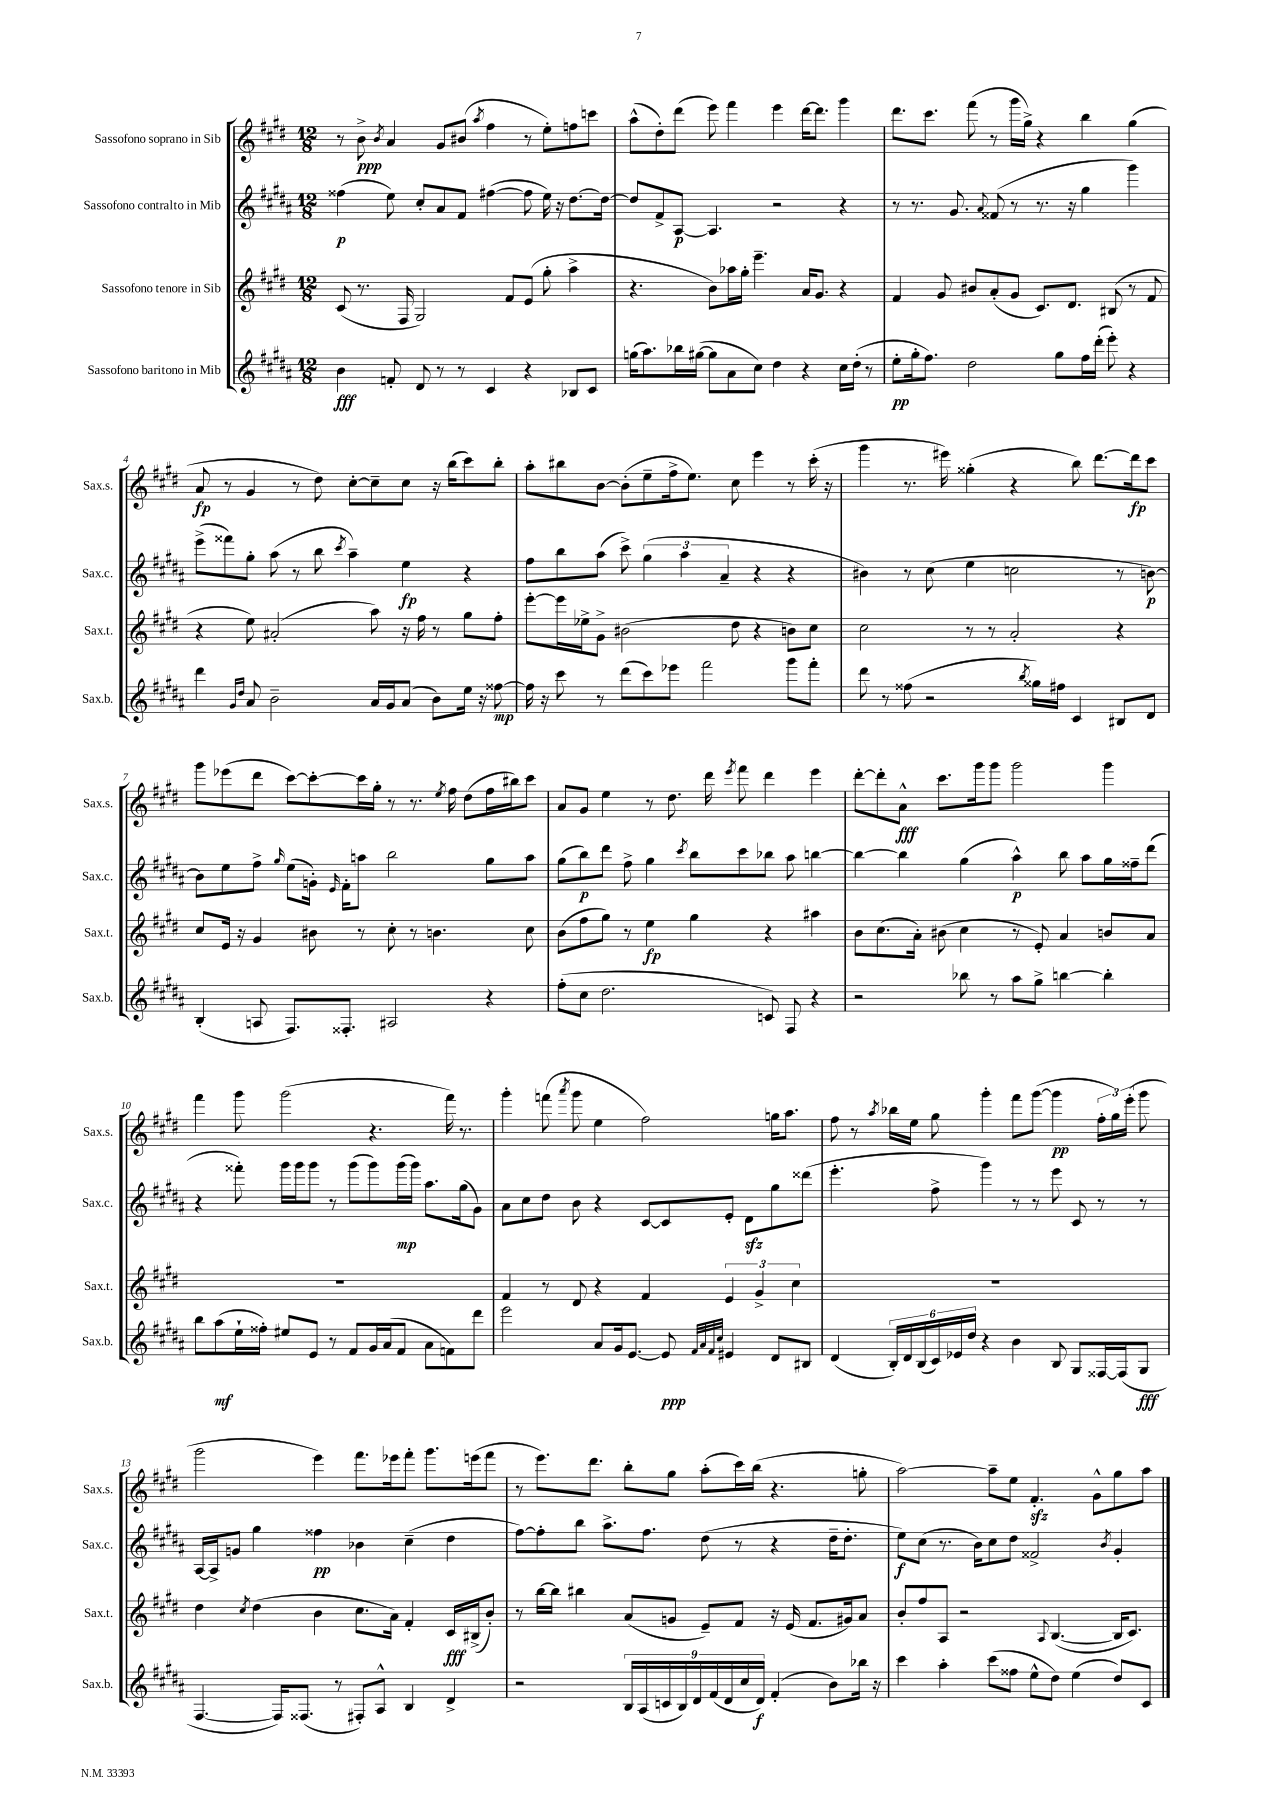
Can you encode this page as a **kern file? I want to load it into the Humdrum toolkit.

**kern	**kern	**kern	**kern
*staff4	*staff3	*staff2	*staff1
*clefG2	*clefG2	*clefG2	*clefG2
*k[f#c#g#d#a#]	*k[f#c#g#d#]	*k[f#c#g#d#a#]	*k[f#c#g#d#]
*M12/8	*M12/8	*M12/8	*M12/8
4b	(8c#	(4ff##	8r
.	8.r	.	8b^
.	.	.	8qb
8f'	.	8ee)	4a
.	16F#	.	.
8d#	2G#)	8cc#'	.
8r	.	8a#	8g#
8r	.	8f#	(8b#
.	.	.	8qaa
4c#	.	([4ff#	4ff#
.	8f#	.	.
4r	(8e	8ff#]	8r
.	8gg#'	16ee)	8ee')
.	.	16r	.
8B-	4aa^	[8.dd#	8ff
8c#	.	.	8ccc
.	.	16dd#_	.
=	=	=	=
(16gg	4.r	8dd#]	(8aa^^
8.aa#)	.	.	.
.	.	8f#^	8dd#')
16bb-	.	[8A#	(8ddd#
([16gg#	.	.	.
8gg#]	8b)	4.A#]	8eee)
8a#	16aa-	.	4fff#
.	16gg#'	.	.
8cc#)	4.eee~	.	.
4dd#	.	2r	4eee
4r	16a	.	[16ddd#
.	8.g#	.	8.ddd#]
16cc#	4r	4r	4ggg#
(16dd#'	.	.	.
8r	.	.	.
=	=	=	=
8ee'	4f#	8r	8.ddd#
16gg#'	.	8.r	.
8.ff#)	.	.	8.ccc#
.	8g#	.	.
.	.	8.g#	.
2dd#	8b#	.	(8fff#
.	.	8qqa#	.
.	(8a'	(8f##	8r
.	8g#	8r	16ggg#
.	.	.	16gg#^)
.	8.c#)	8.r	4r
8gg#	.	.	.
.	8.d#	16r	.
16ff#	.	4gg#	4bb
(16ddd#'	.	.	.
8eee')	(8B#	.	.
4r	8r	4ggg#)	(4gg#
.	8f#	.	.
=	=	=	=
4ddd#	4r	(8eee^	8a
.	.	8fff##)	8r
16qqg#	.	.	.
16qqdd#	.	.	.
8a#	8ee)	8gg#'	4g#
2b~	(2a#'	(8aa#	.
.	.	8r	8r
.	.	8bb	8dd#)
.	.	8qccc#	.
.	.	4aa#~)	[8cc#'
16a#	8aa)	.	8cc#~]
16g#	.	.	.
(8a#	16r	4ee	8cc#
.	16ff#	.	.
8b)	8r	.	16r
.	.	.	(16bb
16ee	8gg#	4r	8ccc#)
16r	.	.	.
[8ff##	8ff#'	.	8bb'
=	=	=	=
16ff##]	[8eee'	8ff#	8aa'
16r	.	.	.
8ccc#	16eee]	8bb	8bb#
.	16ee-^	.	.
8r	8g#^	(8aa#	[8b
(8ddd#	(2b#	8ccc#^)	(8b']
8ccc#)	.	(6gg#	8ee~
8eee-	.	.	16ff#^
.	.	6aa#	.
.	.	.	8.ee)
2fff#	.	.	.
.	.	6a#~	.
.	8dd#	.	8cc#
.	4r	4r	4eee
8ggg#	8b)	4r	8r
8fff#'	8cc#	.	(16ccc#'
.	.	.	16r
=	=	=	=
8ddd#	2cc#	4b#)	4ggg#
8r	.	.	.
(8ff##	.	8r	8.r
2r	.	(8cc#	.
.	.	.	16eee#)
.	8r	4ee	(4gg##'
.	8r	.	.
.	2a'	2cc	4r
8qbb	.	.	.
16gg##)	.	.	.
16ff#	.	.	.
4c#	.	.	8bb)
.	.	.	[8.ddd#
8B#	4r	8r	.
.	.	.	16ddd#]
8d#	.	[8b)	8ccc#
=	=	=	=
(4B'	8cc#	8b]	8ggg#
.	16e	8ee	(8eee-
.	16r	.	.
8A	4g#	8ff#^	8ddd#
.	.	16qqgg#	.
8.F#)	.	(8ee	[8ccc#)
.	8b#	16g')	8ccc#'_
.	.	16qqe	.
8.F##'	.	16f#'	.
.	8r	8aa	16ccc#]
.	.	.	16gg#'
2A#	8cc#'	2bb	8r
.	8r	.	8.r
.	4.b	.	.
.	.	.	8qee
.	.	.	16ff#
.	.	.	(8dd#
4r	.	8gg#	16ff#
.	.	.	16bb#)
.	8cc#	8aa	8ccc#
=	=	=	=
(8ff#'	(8b	(8gg#	8a
8cc#	8ff#	8bb)	8g#
2.dd#	8gg#)	8ddd#	4ee
.	8r	8ff#^	.
.	4ee	4gg#	8r
.	.	.	8.dd#
.	.	8qccc#	.
.	4gg#	8bb	.
.	.	.	16ddd#
.	.	.	8qeee
.	.	8ccc#	8fff#
8c)	4r	8bb-	4ddd#
8F#	.	8aa#	.
4r	4aa#	[4bb	4eee
=	=	=	=
2r	8b	4bb_	[8ddd#'
.	(8.cc#	.	8ddd#']
.	.	4bb]	8a^^
.	16a')	.	.
.	(8b#	.	8.ccc#
8bb-	4cc#	(4gg#	.
.	.	.	16ggg#
8r	.	.	8ggg#
8aa#	8r	4aa#^^)	2ggg#
8gg#^	8e')	.	.
[4bb	4a	8bb	.
.	.	8aa#	.
4bb']	8b	16gg#	4ggg#
.	.	16ff##~	.
.	8a	(8ddd#	.
=	=	=	=
8bb	1.r	4r	4fff#
(8aa#	.	.	.
16ee`	.	8fff##')	8ggg#
16ff##')	.	.	.
8ee#	.	16ggg#	(2ggg#
.	.	16ggg#	.
8e	.	8ggg#	.
8r	.	8r	.
8f#	.	(8ggg#	.
16g#	.	8ggg#)	4.r
(16a#	.	.	.
8f#	.	(16ggg#	.
.	.	16ggg#)	.
8a#	.	8.aa#	.
8f)	.	.	16fff#)
.	.	(16gg#	8.r
8ddd#	.	8g#)	.
=	=	=	=
2eee	4f#	8a#	4ggg#'
.	.	8cc#	.
.	8r	8dd#	(8fff
.	.	.	8qaaa
.	8d#	8b	8ggg#
8a#	4r	4r	4ee
16g#	.	.	.
[8.e	.	.	.
.	4f#	[8c#	2ff#)
8e]	.	8c#]	.
32qqf#	.	.	.
32qqa#	.	.	.
32qqf#	.	.	.
32qqcc#	.	.	.
4e#	6e	8e'	.
.	.	8d#	.
.	6g#^	.	.
8d#	.	8gg#	16gg
.	.	.	8.aa
.	6cc#	.	.
8B#	.	(8ddd##	.
=	=	=	=
(4d#	1.r	4.eee'	8ff#
.	.	.	8r
.	.	.	8qaa
24B')	.	.	16bb-
24d#	.	.	.
.	.	.	16ee
(24B	.	.	.
24c#)	.	8ff#^	8gg#
24e-	.	.	.
24dd#	.	.	.
4r	.	4ggg#)	4ggg#'
4b	.	8r	8fff#
.	.	8r	([8ggg#
8B	.	8eee	4ggg#]
8G#	.	8c#	.
[16F##	.	8r	24ff#'
.	.	.	24gg#)
(16F##]	.	.	.
.	.	.	(24eee'
8G#	.	8r	8ggg#
=	=	=	=
[4.F#	4dd#	[16A#	2ggg#
.	.	16A#^]	.
.	.	8g	.
.	8qcc#	.	.
.	(4dd#	4gg#	.
16F#])	.	.	.
(8.F##	.	.	.
.	4b	4ff##	4eee)
8r	.	.	.
8F#')	8.cc#	4b-	8.fff#
8A#^^	.	.	.
.	16a)	.	16eee-
4B	4f#'	(4cc#~	8fff#'
.	.	.	8.ggg#
4d#^	16c#	4dd#	.
.	(16B#^	.	(16eee
.	8b')	.	8fff#
=	=	=	=
2r	8r	[8ff#)	8r
.	[16bb	8ff#']	8.eee)
.	16bb]	.	.
.	4bb#	8bb	.
.	.	.	8.ddd#
.	.	8.aa#^	.
18B	(8a	.	8bb'
(18A#	.	.	.
.	.	8.ff#	.
18c	.	.	.
.	8g	.	8gg#
18B)	.	.	.
18d#	.	.	.
.	8e~)	(8dd#	(8aa'
(18f#	.	.	.
18d#	.	.	.
.	8f#	8r	16ccc#)
18cc#	.	.	.
.	.	.	(16bb
18d#)	.	.	.
(4f#'	16r	4r	4.r
.	(16e	.	.
.	8.f#	.	.
8b)	.	16dd#~	.
.	16g#)	8.dd#'	.
16bb-	8a	.	8gg'
16r	.	.	.
=	=	=	=
4ccc#	8b'	8ee)	[2aa)
.	8ff#	(8cc#	.
4aa#'	8A	8.r	.
.	2r	.	.
.	.	16b)	.
(8ccc#	.	8cc#	8aa~]
8ff##	.	8dd#	8ee
8ee^^	.	2f##^	4.f#'
.	8qqA	.	.
8dd#)	([4.B	.	.
(4ee	.	.	.
.	.	.	8g#^^
.	.	8qb	.
8dd#)	16B]	4g#'	8gg#
.	8.c#)	.	.
8c#	.	.	8aa
==	==	==	==
*-	*-	*-	*-
